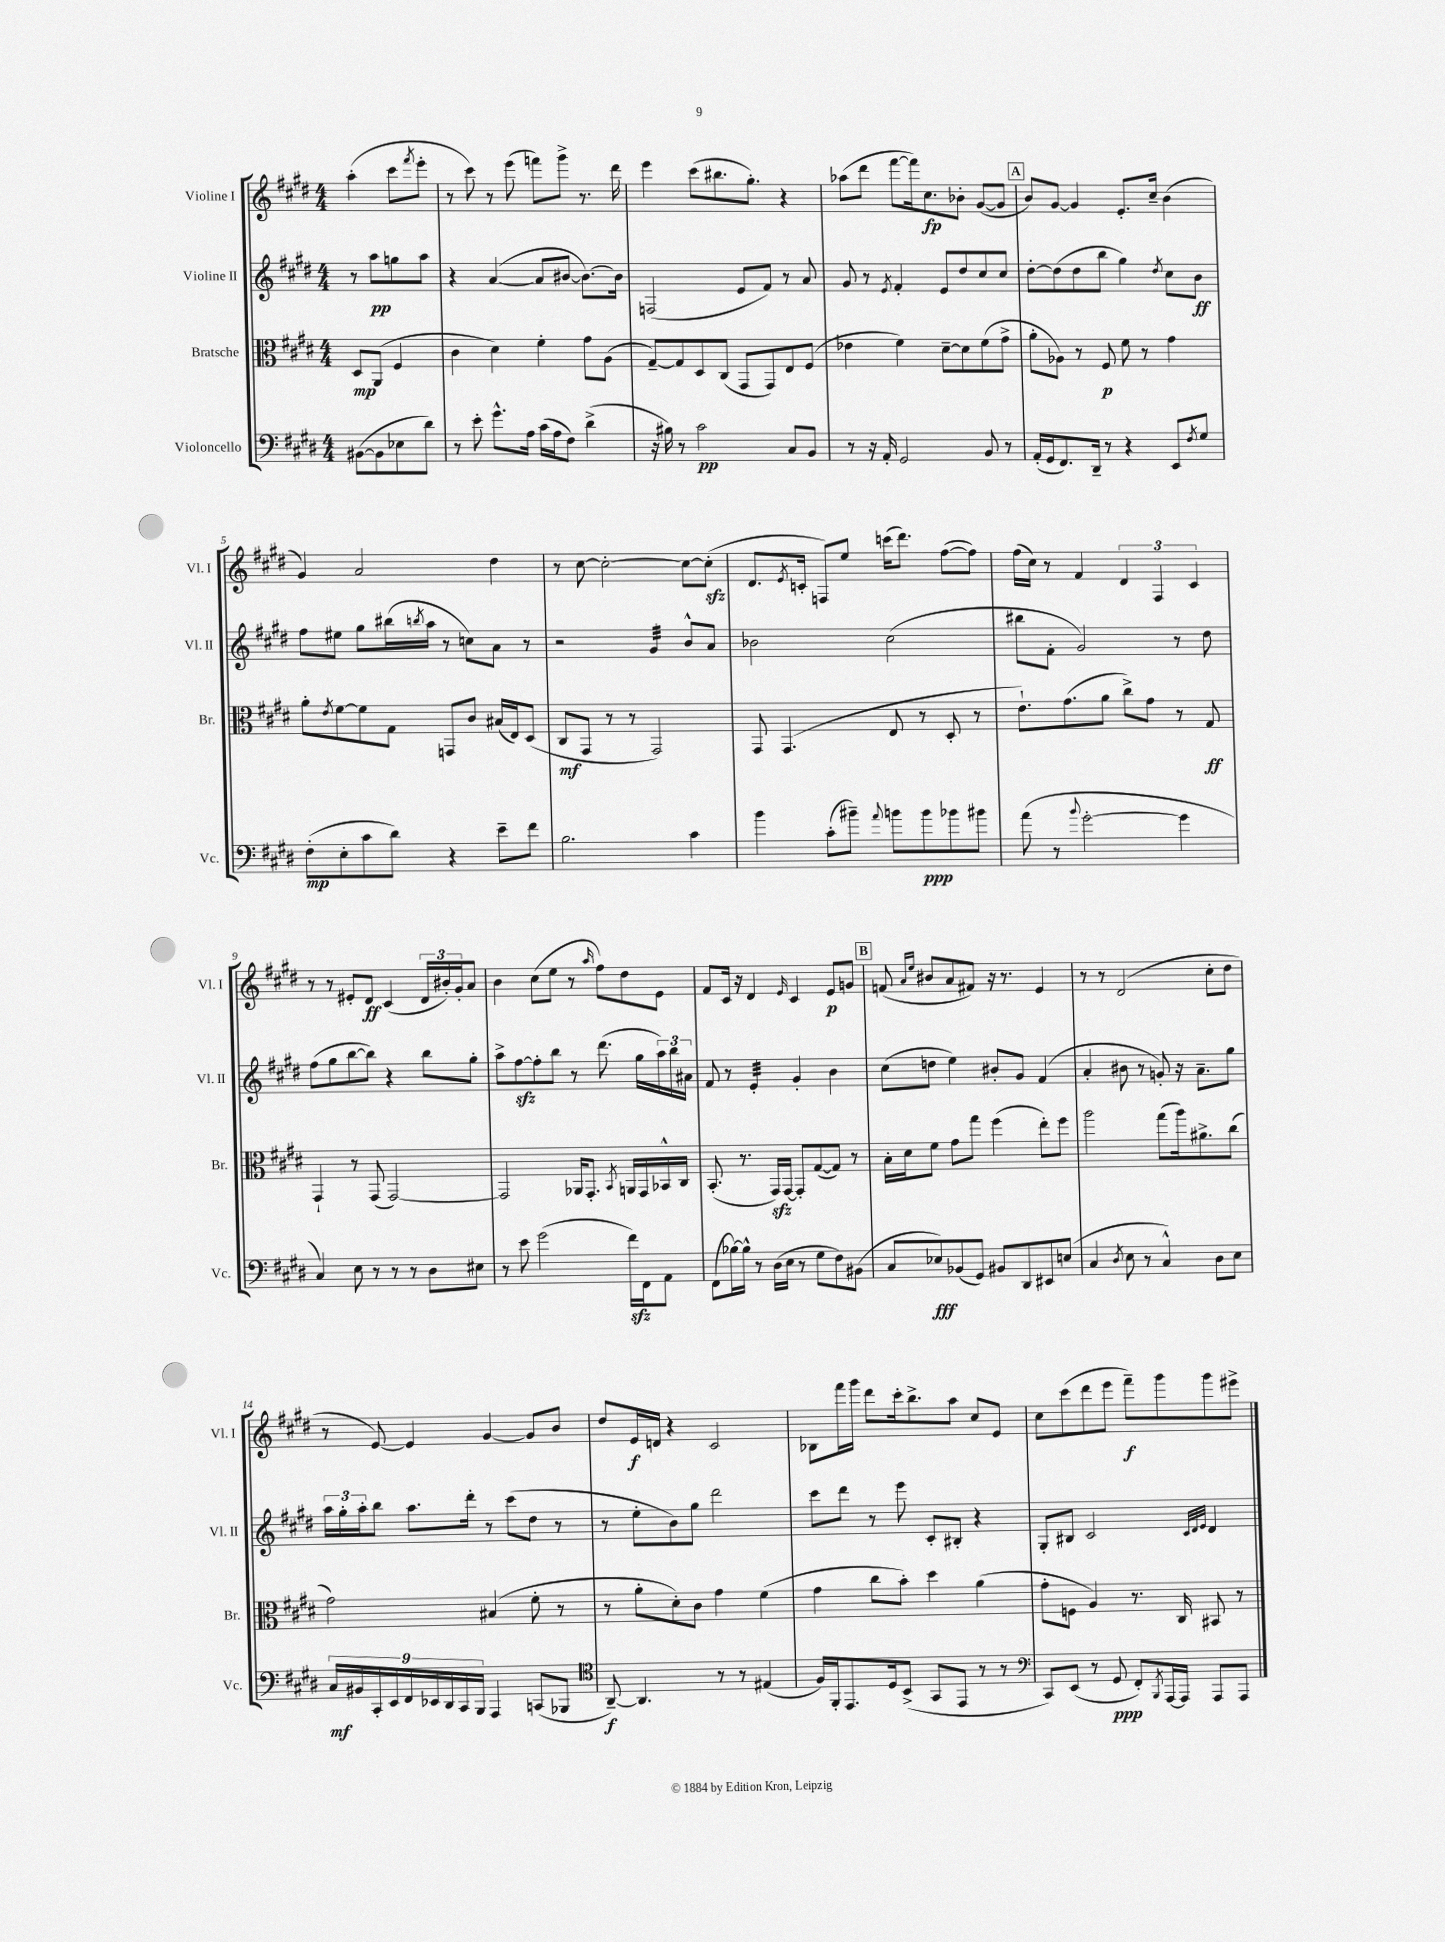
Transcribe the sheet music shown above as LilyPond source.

<<
\new StaffGroup <<
\new Staff = "s0" \with { instrumentName = "Violine I" shortInstrumentName = "Vl. I" } {
    \clef treble \key e \major \numericTimeSignature \time 4/4 \partial 2
    a''4-.( cis'''8 \acciaccatura { fis'''8 } e'''8-. |
    r8 cis'''8) r8 e'''8( f'''8) gis'''8-> r8. dis'''16 |
    e'''4 cis'''8( bis''8. gis''8.-.) r4 |
    aes''8( dis'''8 fis'''8~ fis'''16) cis''8.\fp bes'8-. gis'8~( gis'8 |
    \mark \markup { \box "A" } b'8) gis'8~ gis'4 e'8.-. cis''16-- b'4( |
    gis'4) a'2 dis''4 |
    r8 cis''8~ cis''2~-. cis''8~ cis''8-.\sfz( |
    dis'8. \acciaccatura { e'8 } c'16-. f8) e''8 c'''16( dis'''8.) fis''8~( fis''8) |
    fis''16( cis''16) r8 fis'4 \tuplet 3/2 { dis'4 fis4 cis'4 } |
    r8 r8 eis'8-. dis'8\ff cis'4( \tuplet 3/2 { dis'16 bis'16-.) gis'16-. } a'8 |
    b'4 cis''8( e''8 r8 \grace { a''16 } fis''8) dis''8 e'8 |
    fis'8 cis'16 r16 dis'4 \grace { e'16 } cis'4 e'8\p g'8 |
    \mark \markup { \box "B" } f'8( \grace { a'16 e''16 } bis'8 a'8 fis'8) r16 r8. e'4 |
    r8 r8 dis'2( cis''8-. dis''8 |
    r8 e'8~) e'4 gis'4~ gis'8 b'8 |
    dis''8 e'16\f d'16 r4 cis'2 |
    bes8 fis'''16 gis'''16 dis'''8 cis'''16-. b''8.-> a''8 cis''8 e'8 |
    cis''8 cis'''8( dis'''8 e'''8 fis'''8--\f) gis'''8 gis'''8 eis'''8-> \bar "|." |
}
\new Staff = "s1" \with { instrumentName = "Violine II" shortInstrumentName = "Vl. II" } {
    \clef treble \key e \major \numericTimeSignature \time 4/4 \partial 2
    r8 a''8\pp g''8 a''8 |
    r4 a'4~( a'8 bis'8~ bis'8.~) bis'16 |
    f2( e'8 fis'8) r8 a'8 |
    gis'8 r8 \acciaccatura { e'8 } fis'4-. e'8 dis''8 cis''8 cis''8 |
    \mark \markup { \box "A" } dis''8~-. dis''8( dis''8 b''8 gis''4) \acciaccatura { dis''8 } cis''8 b'8\ff |
    fis''8 eis''8 gis''8 bis''16( \acciaccatura { b''8 } a''16 r8 c''8) a'8 r8 |
    r2 gis'4:32 b'8-^ a'8 |
    bes'2 cis''2( |
    bis''8 fis'8-. gis'2) r8 dis''8 |
    fis''8( gis''8 b''8~ b''8) r4 b''8 gis''8-. |
    a''8-> fis''8~\sfz fis''8-. b''8 r8 dis'''8.( gis''16 \tuplet 3/2 { a''16) b''16 ais'16 } |
    fis'8 r8 e'4:32-. gis'4-. b'4 |
    \mark \markup { \box "B" } cis''8( d''8 e''4) bis'8-. gis'8 fis'4( |
    a'4-. bis'8 r8 g'8-.) r16 a'8.-- gis''8 |
    \tuplet 3/2 { a''16 gis''16-. a''16-. } b''8 a''8. dis'''16-. r8 cis'''8( dis''8 r8 |
    r8 e''8-. b'8) gis''8 dis'''2 |
    cis'''8 dis'''8 r8 e'''8 cis'8-. bis8-. r4 |
    gis8-. bis8 cis'2 \grace { cis'32 dis'32 e'32 } dis'4 \bar "|." |
}
\new Staff = "s2" \with { instrumentName = "Bratsche" shortInstrumentName = "Br." } {
    \clef alto \key e \major \numericTimeSignature \time 4/4 \partial 2
    dis8\mp a,8( fis4 |
    cis'4 dis'4) fis'4-. gis'8 a8( |
    gis8~--) gis8 dis8 cis8( gis,8 gis,8) e8 fis8( |
    ees'4 fis'4) dis'8~-- dis'8 fis'8( gis'8-> |
    \mark \markup { \box "A" } a'8-. aes8) r8 fis8\p fis'8 r8 gis'4 |
    a'8-. \acciaccatura { e'8 } fis'8~ fis'8 gis8 g,8 cis'8 bis16( e16) dis8( |
    cis8\mf gis,8 r8 r8 gis,2) |
    gis,8 gis,4.( e8 r8 dis8-. r8 |
    e'8.-!) gis'8.( a'8 cis''8->) gis'8 r8 gis8\ff |
    gis,4-! r8 gis,8( gis,2~) |
    gis,2 aes,16 gis,8.-. \acciaccatura { b,8 } a,16 gis,16 bes,16-^ cis16 |
    b,8.-.( r8. gis,16\sfz) gis,16~ gis,8-. gis8~( gis8) r8 |
    \mark \markup { \box "B" } b16-. dis'16 fis'8 gis'8 gis''8 fis''4( e''8-.) fis''8 |
    a''2 gis''8( a''16) ais'8.-> cis''8( |
    gis'2) bis4( fis'8-. r8 |
    r8 a'8-. dis'8-.) cis'8 gis'4 fis'4( |
    gis'4 cis''8 b'8-.) dis''4 a'4( |
    gis'8-. f8 a4) r8. cis16 bis,8 r8 \bar "|." |
}
\new Staff = "s3" \with { instrumentName = "Violoncello" shortInstrumentName = "Vc." } {
    \clef bass \key e \major \numericTimeSignature \time 4/4 \partial 2
    bis,8~( bis,8 ees8 dis'8) |
    r8 e'8-. gis'8.-^ a16 cis'16( a16 fis8) dis'4->( |
    r16 bis16) r8 cis'2\pp cis8 b,8 |
    r8 r16 a,16-. gis,2 b,8 r8 |
    \mark \markup { \box "A" } a,16-.( gis,16 fis,8.) dis,16-- r8 r4 e,8 \acciaccatura { fis8 } gis8 |
    fis8-.\mp( e8-. cis'8 dis'8) r4 e'8-- fis'8 |
    b2. cis'4 |
    b'4 cis'8-.( bis'8--) \appoggiatura { a'8 } b'8 b'8\ppp bes'8 bis'8 |
    a'8( r8 \appoggiatura { b'8 } gis'2~-. gis'4 |
    cis4) e8 r8 r8 r8 dis8 eis8 |
    r8 e'8 gis'2( fis'16\sfz) fis,16 a,8 |
    fis,8( bes16~) bes16-^ r8 dis16( e16 r8 gis8 fis8) bis,8( |
    \mark \markup { \box "B" } cis8 ees8\fff) bes,8( gis,8) bis,8 dis,8 eis,8 e8( |
    cis4 \acciaccatura { dis8 } e8 r8 cis4-^) dis8 e8 |
    \tuplet 9/8 { cis16\mf bis,16 cis,16-. e,16 fis,16 ees,16 dis,16 cis,16 b,,16 } a,,4 c,8( bes,,8 |
    \clef tenor a,8~--\f) a,4. r8 r8 eis4( |
    fis16) fis,16-. e,8. dis16 b,8->( gis,8 e,8 r8 r8 |
    \clef bass cis,8) e,8( r8 gis,8\ppp fis,8-.) \acciaccatura { b,,8 } a,,16~ a,,16 a,,8 a,,8 \bar "|." |
}
>>
>>
